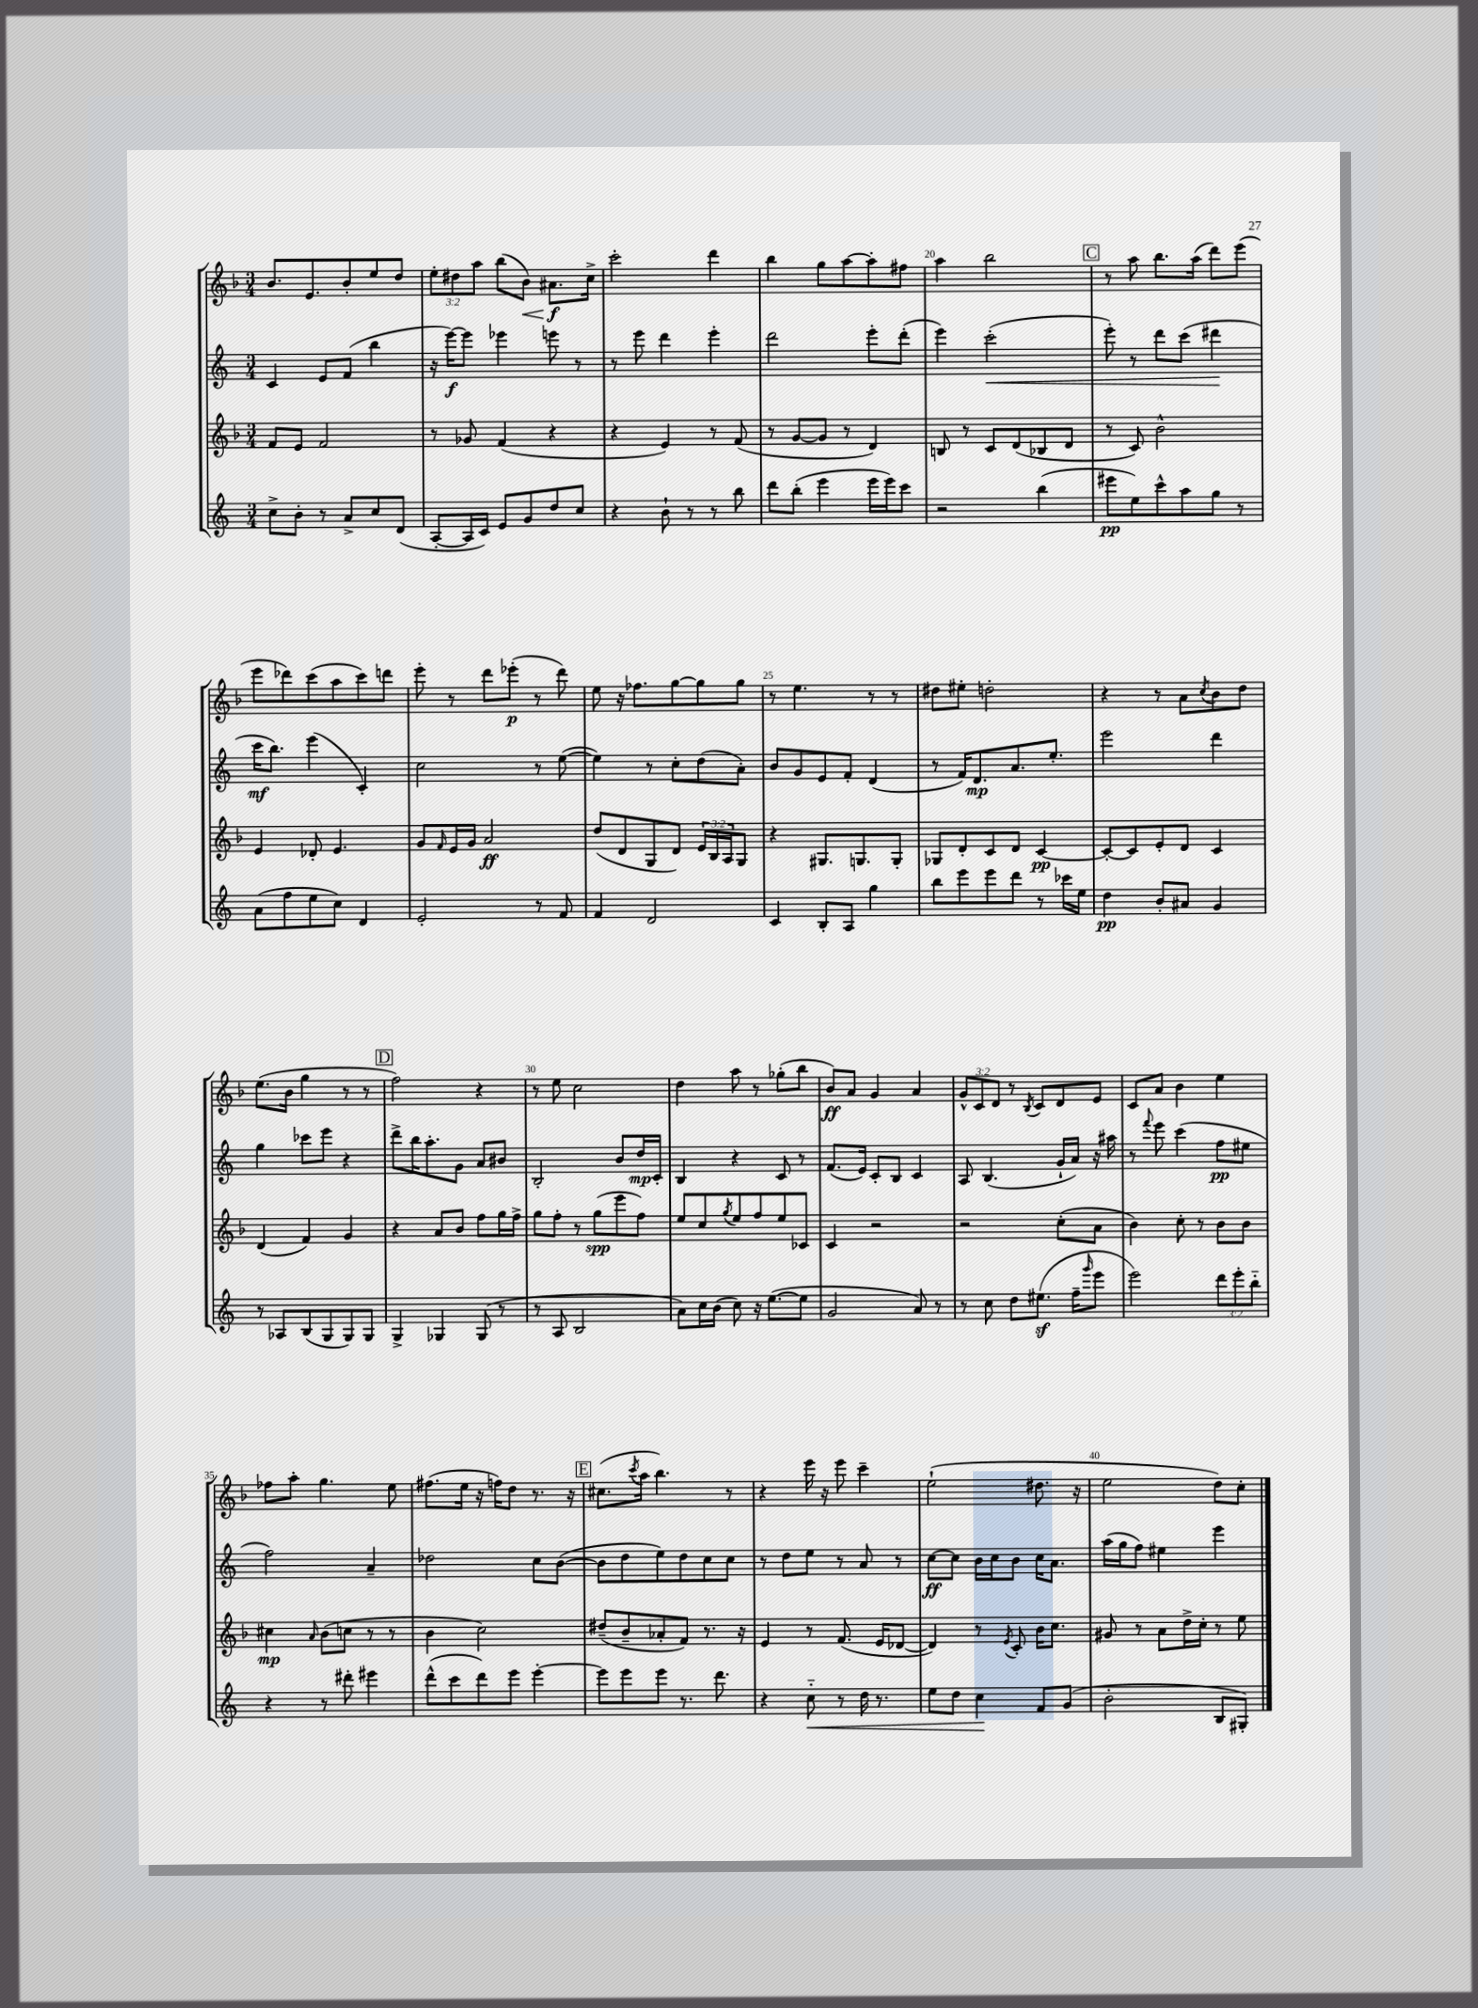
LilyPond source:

<<
\new StaffGroup <<
\new Staff = "s0" {
    \clef treble \key f \major \numericTimeSignature \time 3/4 \override Staff.TupletNumber.text = #tuplet-number::calc-fraction-text
    bes'8. e'8. bes'8-. e''8 d''8 |
    \tuplet 3/2 { e''8-. dis''8 a''8 } bes''8( bes'8\<) ais'8.\f\! c''16-> |
    c'''2-. d'''4 |
    bes''4 g''8 a''8~ a''8-. fis''8 |
    a''4 bes''2 |
    \mark \markup { \box "C" } r8 a''8 bes''8. a''16( d'''8) e'''8( |
    e'''8 des'''8) c'''8( a''8 c'''8) d'''8 |
    e'''8-. r8 d'''8 ees'''8-.\p( r8 d'''8) |
    e''8 r16 fes''8. g''8~ g''8 g''8 |
    r8 e''4. r8 r8 |
    dis''8 eis''8-. d''2-. |
    r4 r8 a'8 \acciaccatura { c''8 } bes'8 d''8 |
    e''8.( bes'16 g''4 r8 r8 |
    \mark \markup { \box "D" } f''2) r4 |
    r8 e''8 c''2 |
    d''4 a''8 r8 ges''8-.( bes''8 |
    bes'8\ff) a'8 g'4 a'4 |
    \tuplet 3/2 { g'8-^ c'8 d'8 } r8 \acciaccatura { bes8 } c'8 d'8 e'8 |
    c'8 a'8 bes'4 e''4 |
    fes''8 a''8-. g''4. e''8 |
    fis''8.( e''16 r16 f''16) d''8 r8. r16 |
    \mark \markup { \box "E" } cis''8.( \acciaccatura { c'''8 } a''16 bes''4.) r8 |
    r4 e'''16 r16 e'''8 c'''4-- |
    e''2-!( dis''8. r16 |
    e''2 d''8) c''8-. \bar "|." |
}
\new Staff = "s1" {
    \clef treble \key c \major \numericTimeSignature \time 3/4
    c'4 e'8 f'8( b''4 |
    r16 e'''16~\f) e'''8 ees'''4 e'''8 r8 |
    r8 e'''8 d'''4 e'''4-. |
    d'''2 e'''8-. d'''8-.( |
    e'''4) c'''2-.\<( |
    \mark \markup { \box "C" } e'''8-.) r8 d'''8 c'''8( dis'''4\! |
    c'''16\mf b''8.) e'''4( c'4-.) |
    c''2 r8 e''8~( |
    e''4) r8 c''8-. d''8( a'8-.) |
    b'8 g'8 e'8 f'8-. d'4( |
    r8 f'16) d'8.\mp a'8. e''8.-. |
    e'''2 d'''4 |
    g''4 ces'''8 e'''8 r4 |
    \mark \markup { \box "D" } d'''8-> b''16 a''8.-. g'8 a'8 bis'8 |
    b2-. b'8 d''16\mp c'16-. |
    b4 r4 c'8 r8 |
    f'8.( e'16) c'8-. b8 c'4 |
    a8 b4.( g'16-! a'16) r16 ais''16 |
    r8 \appoggiatura { f'''8 } e'''8 c'''4( f''8\pp eis''8 |
    f''2) a'4-- |
    des''2 c''8 b'8~( |
    \mark \markup { \box "E" } b'8 d''8 e''8) d''8 c''8 c''8 |
    r8 d''8 e''8 r8 a'8 r8 |
    c''8~\ff c''8 b'16 c''16 b'8 c''16 a'8. |
    a''16( g''16 f''8) eis''4 e'''4 \bar "|." |
}
\new Staff = "s2" {
    \clef treble \key f \major \numericTimeSignature \time 3/4 \override Staff.TupletNumber.text = #tuplet-number::calc-fraction-text
    f'8 e'8 f'2 |
    r8 ges'8 f'4( r4 |
    r4 e'4) r8 f'8( |
    r8 g'8~ g'8 r8 d'4) |
    b8 r8 c'8 d'8( bes8 d'8 |
    \mark \markup { \box "C" } r8 c'8) bes'2-^ |
    e'4 des'8-. e'4. |
    g'8 \grace { f'16 } e'16 g'16 a'2\ff |
    d''8( d'8 g8 d'8) \tuplet 3/2 { e'16 bes16 a16 } g8 |
    r4 gis8. g8. g8-. |
    ges8 d'8-. c'8 d'8 c'4~\pp |
    c'8~-. c'8 e'8-. d'8 c'4 |
    d'4( f'4) g'4 |
    \mark \markup { \box "D" } r4 a'8 bes'8 f''8 g''16 f''16-> |
    g''8 f''8-. r8 g''8\spp( e'''8 f''8) |
    e''8 c''8 \acciaccatura { g''8 } e''8 f''8 e''8 ces'8 |
    c'4 r2 |
    r2 c''8-.( a'8 |
    bes'4) c''8-. r8 bes'8 bes'8 |
    cis''4\mp \grace { a'16 } bes'8( c''8 r8 r8 |
    bes'4 c''2) |
    \mark \markup { \box "E" } dis''8--( bes'8-- aes'8-. f'8) r8. r16 |
    e'4 r8 f'8.( e'16 des'8~ |
    des'4) r8 \acciaccatura { e'8 } c'8-. bes'16 c''8. |
    gis'8 r8 a'8 d''16-> c''16-. r8 e''8 \bar "|." |
}
\new Staff = "s3" {
    \clef treble \key c \major \numericTimeSignature \time 3/4 \override Staff.TupletNumber.text = #tuplet-number::calc-fraction-text
    c''8-> b'8-. r8 a'8-> c''8 d'8( |
    a8~-. a16 c'16) e'8 g'8 d''8 c''8 |
    r4 b'8-! r8 r8 b''8 |
    d'''8 b''8-.( e'''4 e'''16 e'''16) c'''8 |
    r2 b''4( |
    \mark \markup { \box "C" } eis'''8\pp e''8) c'''8-^ a''8 g''8 r8 |
    a'8( f''8 e''8 c''8) d'4 |
    e'2-. r8 f'8 |
    f'4 d'2 |
    c'4 b8-. a8 g''4 |
    b''8 e'''8 e'''8 d'''8 r8 ces'''16 e''16 |
    d''4\pp b'8-. ais'8 g'4 |
    r8 aes8 b8( g8 g8) g8 |
    \mark \markup { \box "D" } g4-> ges4 ges8( r8 |
    r8 a8 b2 |
    a'8) c''16 b'16( c''8) r16 e''8.~( e''8 |
    g'2 a'8) r8 |
    r8 c''8 d''8 eis''8.\sf( f''16-- \grace { g'''16 } e'''8 |
    e'''2) \tuplet 3/2 { d'''8 e'''8-. b''8-_ } |
    r4 r8 dis'''8-. eis'''4 |
    d'''8-^( c'''8 d'''8) e'''8 e'''4~-. |
    \mark \markup { \box "E" } e'''8 e'''8 e'''8 r8. d'''8. |
    r4 c''8-_\< r8 d''16 r8. |
    e''8 d''8 c''4\! f'8 g'8( |
    b'2-. b8 gis8-.) \bar "|." |
}
>>
>>
\layout { \context { \Score currentBarNumber = #16 \override BarNumber.break-visibility = ##(#f #t #t) barNumberVisibility = #(every-nth-bar-number-visible 5) } }
